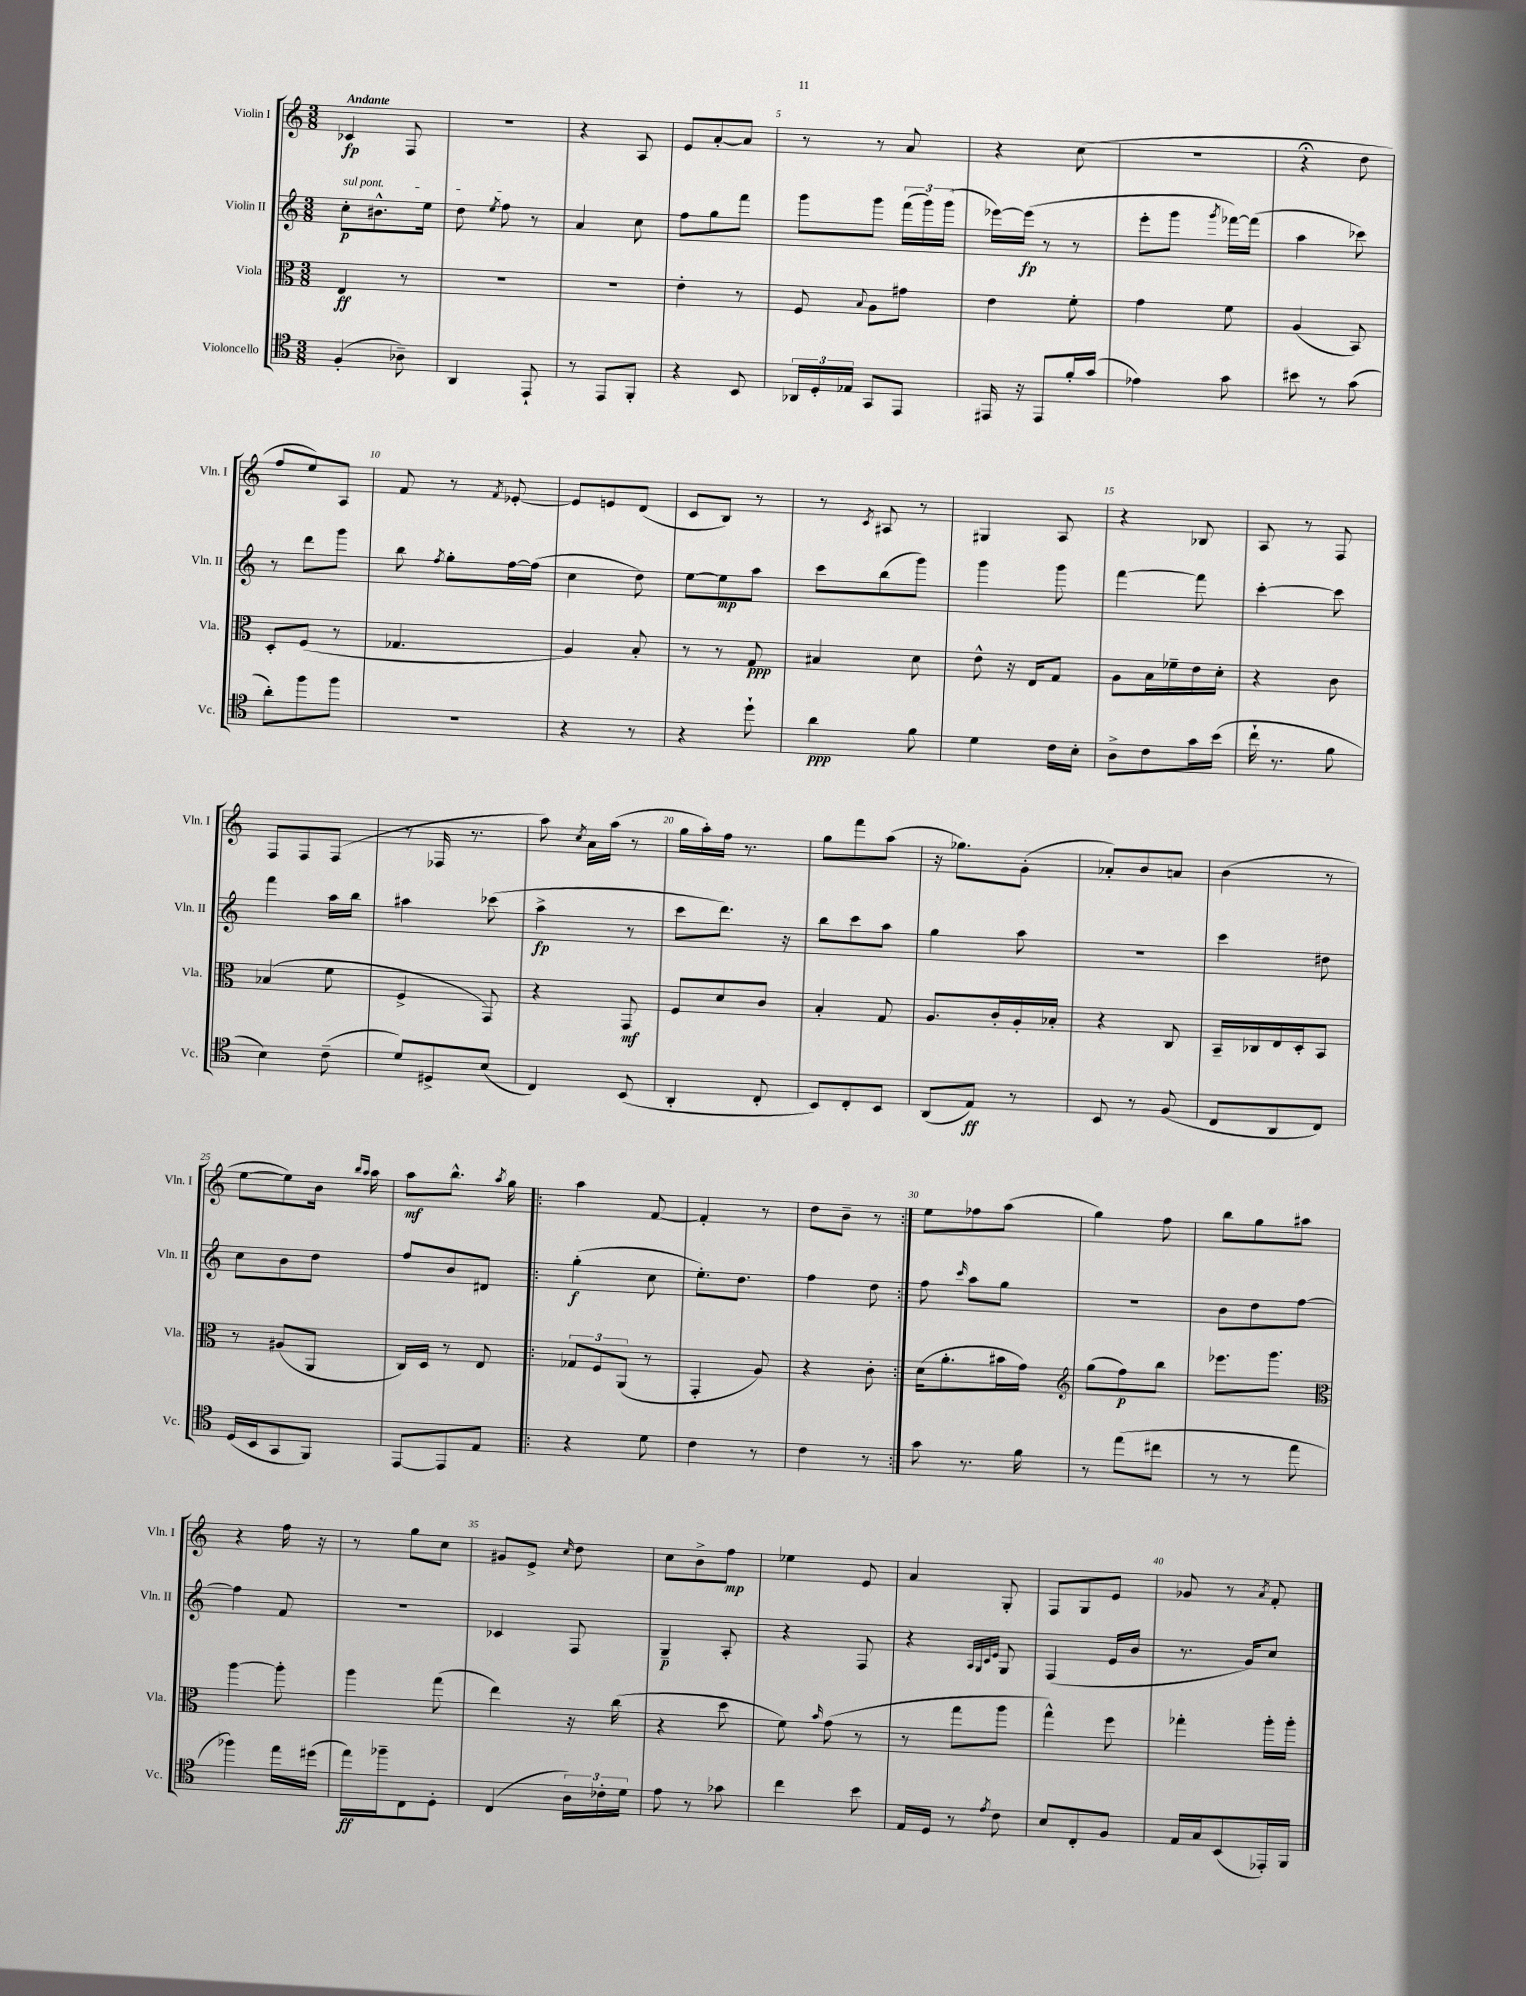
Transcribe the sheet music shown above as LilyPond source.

<<
\new StaffGroup <<
\new Staff = "s0" \with { instrumentName = "Violin I" shortInstrumentName = "Vln. I" } {
    \clef treble \key c \major \numericTimeSignature \time 3/8 \tempo "Andante"
    \autoBeamOff ces'4\fp f8 |
    R4. |
    r4 a8 |
    e'8[ a'8~-. a'8] |
    r8 r8 a'8 |
    r4 c''8( |
    R4. |
    r4\fermata d''8 |
    f''8[ e''8) a8] |
    f'8 r8 \acciaccatura { f'8 } ees'8~-. |
    ees'8[ e'8 d'8]( |
    c'8[ b8]) r8 |
    r8 \acciaccatura { c'8 } ais8 r8 |
    gis4 a8 |
    r4 bes8 |
    a8 r8 f8 |
    f8[ f8 f8]( |
    r8 fes16 r8. |
    a''8) \acciaccatura { c''8 } a'16[ a''16]( r8 |
    g''16[ a''16-.) f''16] r8. |
    g''8[ f'''8 a''8]( |
    r16 ges''8.[) g'8]-.( |
    aes'8[-.) b'8 a'8] |
    b'4( r8 |
    e''8[~ e''8) b'16] \grace { b''16[ a''16] } a''16 |
    a''8[\mf b''8.]-^ \acciaccatura { a''8 } g''16 |
    \repeat volta 2 { a''4 f'8~ |
    f'4-. r8 |
    d''8[ b'8]-- r8 | }
    e''8[ fes''8 a''8]( |
    g''4) f''8 |
    b''8[ g''8 ais''8] |
    r4 f''16 r16 |
    r8 g''8[ c''8] |
    gis'8[ e'8]-> \grace { c''16 } d''8 |
    c''8[ b'8-> f''8]\mp |
    ees''4 e'8 |
    a'4 g8-. |
    f8[ g8 e'8] |
    ges'8 r8 \acciaccatura { a'8 } f'8-. \bar "|." |
}
\new Staff = "s1" \with { instrumentName = "Violin II" shortInstrumentName = "Vln. II" } {
    \clef treble \key c \major \numericTimeSignature \time 3/8
    \autoBeamOff \once \override TextSpanner.bound-details.left.text = \markup { \italic "sul pont." } c''8[-.\p\startTextSpan bis'8.-^ e''16] |
    d''8 \acciaccatura { e''8 } f''8\stopTextSpan r8 |
    a'4 c''8 |
    f''8[ g''8 f'''8] |
    g'''8[ g'''8] \tuplet 3/2 { f'''16[( g'''16) g'''16]( } |
    ees'''16[~) ees'''16]\fp( r8 r8 |
    e'''8[-. g'''8] \acciaccatura { g'''8 } fes'''16[~) fes'''16]( |
    a''4 ces'''8) |
    r8 d'''8[ g'''8] |
    b''8 \acciaccatura { f''8 } g''8[-. f''16~ f''16]( |
    c''4 d''8) |
    e''8[~ e''8\mp a''8] |
    c'''8[ b''8( g'''8]) |
    g'''4 g'''8 |
    f'''4~ f'''8 |
    c'''4~-. c'''8 |
    f'''4 a''16[ b''16] |
    ais''4 ces'''8( |
    a''4->\fp r8 |
    c'''8[ d'''8.]) r16 |
    b''8[ c'''8 a''8] |
    g''4 a''8 |
    R4. |
    c'''4 dis''8 |
    c''8[ b'8 d''8] |
    f''8[ b'8 dis'8] |
    \repeat volta 2 { g''4-.\f( c''8 |
    e''8.[-.) d''8.] |
    f''4 d''8 | }
    f''8 \grace { c'''16 } a''8[ g''8] |
    R4. |
    b'8[ d''8 f''8]~ |
    f''4 f'8 |
    R4. |
    ces'4 f8 |
    g4--\p a8-. |
    r4 f8 |
    r4 \grace { a32[ g32 c'32 e'32] } g8 |
    f4( e'16[ b'16] |
    r8. g'16[) c''8] \bar "|." |
}
\new Staff = "s2" \with { instrumentName = "Viola" shortInstrumentName = "Vla." } {
    \clef alto \key c \major \numericTimeSignature \time 3/8
    \autoBeamOff e4\ff r8 |
    R4. |
    R4. |
    e'4-. r8 |
    f8 \appoggiatura { b8 } a8[ gis'8] |
    e'4 f'8-. |
    g'4 f'8 |
    a4( b,8) |
    d8[-. f8]( r8 |
    ges4. |
    a4) b8-. |
    r8 r8 g8\ppp |
    bis4 d'8 |
    e'8-^ r16 e16[ g8] |
    a8[ b16 fes'16-- e'16 d'16]-. |
    r4 c'8 |
    bes4( f'8 |
    f4-> g,8) |
    r4 g,8\mf |
    f8[ d'8 c'8] |
    b4-. g8 |
    a8.[ c'16-. a16-. bes16]-. |
    r4 c8 |
    b,16[-- ces16 e16 d16-. b,8] |
    r8 ais8[( a,8] |
    c16[) d16] r8 e8 |
    \repeat volta 2 { \tuplet 3/2 { ges8[ f8 a,8]( } r8 |
    g,4-. a8) |
    r4 c'8-. | }
    d'16[( a'8.-. bis'16 g'16]) |
    \clef treble g''8[( f''8\p) b''8] |
    ees'''8.[ g'''8.] |
    \clef alto a''4~ a''8-. |
    a''4 g''8( |
    e''4) r16 c''16( |
    r4 d''8 |
    f'8) \grace { b'16 } g'8( r8 |
    r8 g''8[ a''8] |
    g''4-^) f''8 |
    ges''4-. a''16[-. a''16]-. \bar "|." |
}
\new Staff = "s3" \with { instrumentName = "Violoncello" shortInstrumentName = "Vc." } {
    \clef tenor \key c \major \numericTimeSignature \time 3/8
    \autoBeamOff f4-.( aes8--) |
    a,4 e,8-! |
    r8 e,8[ f,8]-. |
    r4 b,8 |
    \tuplet 3/2 { aes,16[ d16-. ees16] } g,8[ e,8] |
    eis,16 r16 eis,8[ f'16-. g'16]( |
    ees'4) g'8 |
    bis'8 r8 g'8( |
    a'8[-.) f''8 f''8] |
    R4. |
    r4 r8 |
    r4 d''8-! |
    a'4\ppp f'8 |
    d'4 c'16[ b16]-. |
    a8[-> c'8 g'16 b'16]( |
    c''16-! r8. f'8 |
    b4) c'8--( |
    d'8[) dis8-> b8]( |
    c4) b,8( |
    a,4-. c8-. |
    b,8[) c8-. b,8] |
    a,8[( e8]\ff) r8 |
    b,8 r8 f8( |
    c8[ a,8 c8]) |
    d16[( b,16 g,8 f,8]) |
    e,8[~ e,8 e8] |
    \repeat volta 2 { r4 d'8 |
    c'4 r8 |
    c'4 r8 | }
    g'8 r8. f'16 |
    r8 e''8[( cis''8] |
    r8 r8 e''8 |
    fes''4) e''16[ dis''16]( |
    e''16[\ff) fes''16-- c8 d8]-. |
    c4( \tuplet 3/2 { a16[) ces'16-. d'16] } |
    e'8 r8 ges'8 |
    c''4 b'8 |
    e16[ d16] r8 \acciaccatura { e'8 } c'8 |
    b8[ c8-. f8] |
    e16[ g16 b,8( ees,16-.) f,16] \bar "|." |
}
>>
>>
\layout { \context { \Score \override BarNumber.break-visibility = ##(#f #t #t) barNumberVisibility = #(every-nth-bar-number-visible 5) } }
